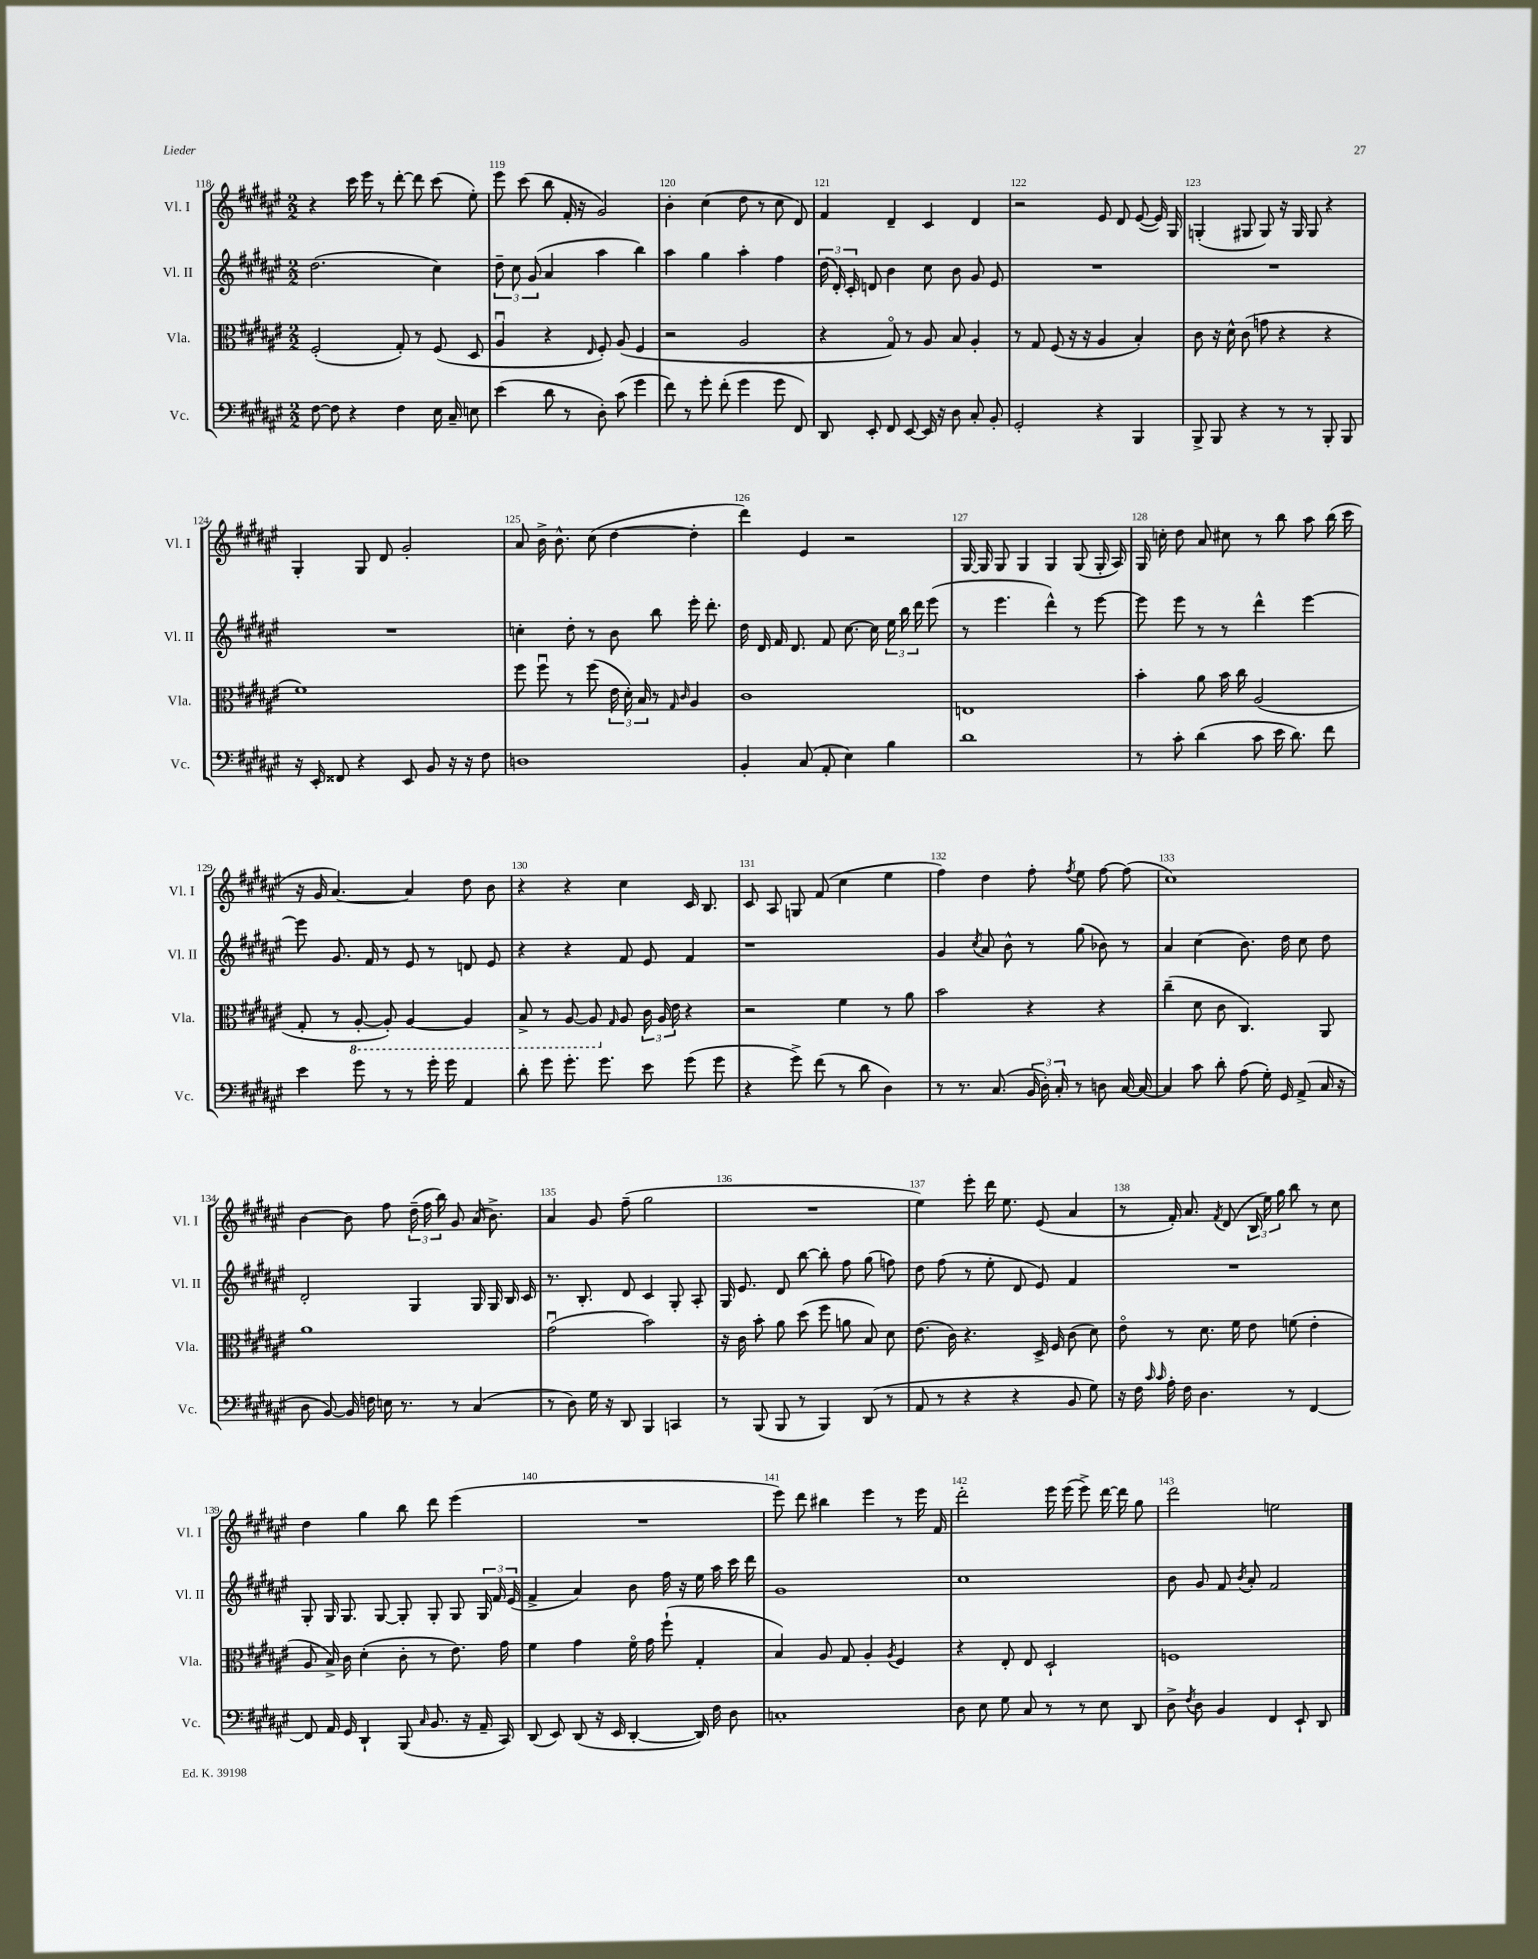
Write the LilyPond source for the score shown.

<<
\new StaffGroup <<
\new Staff = "s0" \with { instrumentName = "Vl. I" shortInstrumentName = "Vl. I" } {
    \clef treble \key fis \major \numericTimeSignature \time 2/2
    \autoBeamOff r4 cis'''16 eis'''16 r8 dis'''8~-. dis'''8 cis'''8( eis''8-.) |
    eis'''8 cis'''8( b''8 fis'16-. r16 gis'2) |
    b'4-. cis''4( dis''8 r8 cis''8 dis'8) |
    fis'4 dis'4-- cis'4 dis'4 |
    r2 eis'8 dis'8 eis'8~( eis'16) gis16 |
    g4-.( gis8 gis8) r16 gis16 gis8 r4 |
    gis4-. gis8 dis'8 gis'2-. |
    ais'8 b'16-> b'8.-^ cis''8( dis''4~ dis''4-. |
    dis'''4) eis'4 r2 |
    gis16~ gis16 gis8 gis4 gis4 gis8( gis16-. ais16) |
    gis16 c''16-. dis''8 ais'8 cis''8 r8 b''8 ais''8 b''16( cis'''16 |
    r16 gis'16 ais'4.~) ais'4 dis''8 b'8 |
    r4 r4 cis''4 cis'16 b8. |
    cis'8 ais8 g8 fis'8( cis''4 eis''4 |
    fis''4) dis''4 fis''8-. \acciaccatura { fis''8 } eis''8 fis''8~ fis''8( |
    cis''1) |
    b'4~ b'8 fis''8 \tuplet 3/2 { dis''16--( fis''16 b''16) } gis'8 ais'16( b'8.->) |
    ais'4 gis'8 fis''8--( gis''2 |
    R1 |
    eis''4) eis'''8-. dis'''16 eis''8. eis'8( ais'4 |
    r8 fis'16-.) ais'8. \acciaccatura { fis'8 } dis'8( \tuplet 3/2 { b16 eis''16) gis''16 } b''8 r8 cis''8 |
    dis''4 gis''4 b''8 dis'''8 eis'''4( |
    R1 |
    eis'''8) dis'''8 bis''4 eis'''4 r8 eis'''16 fis'16 |
    dis'''2-. eis'''16 eis'''16( eis'''8->) dis'''16~ dis'''16 gis''8 |
    dis'''2 e''2 \bar "|." |
}
\new Staff = "s1" \with { instrumentName = "Vl. II" shortInstrumentName = "Vl. II" } {
    \clef treble \key fis \major \numericTimeSignature \time 2/2
    \autoBeamOff dis''2.( cis''4) |
    \tuplet 3/2 { dis''8-- cis''8 gis'8( } ais'4 ais''4 b''4) |
    ais''4 gis''4 ais''4-. fis''4 |
    \tuplet 3/2 { dis''16( dis'16-.) cis'16-. } d'8 b'4 cis''8 b'8 gis'8 eis'8 |
    R1 |
    R1 |
    R1 |
    c''4-. dis''8-. r8 b'8 b''8 eis'''16-. dis'''8.-. |
    dis''16 dis'16 fis'16 dis'8. fis'8 cis''8.~ cis''16 \tuplet 3/2 { eis''16 b''16 dis'''16 } eis'''8( |
    r8 eis'''4. dis'''4-^) r8 eis'''8~ |
    eis'''8 eis'''8 r8 r8 dis'''4-^ eis'''4~ |
    eis'''8 gis'8. fis'16 r8 eis'8 r8 d'8 eis'8 |
    r4 r4 fis'8 eis'8 fis'4 |
    r1 |
    gis'4 \acciaccatura { cis''8 } ais'8 b'8-^ r8 gis''8( bes'8) r8 |
    ais'4 cis''4( b'8.) dis''16 cis''8 dis''8 |
    dis'2-. gis4 gis16 gis16 b16 cis'16 |
    r8. b8.-. dis'8 cis'4 gis8-. ais8-. |
    gis16 eis'8. dis'8 b''8~ b''8-. fis''8 gis''8( f''8) |
    dis''8 fis''8( r8 eis''8-. dis'8 eis'8) fis'4 |
    R1 |
    gis8-. gis16 gis8. gis8~ gis8-. gis8-. gis8 \tuplet 3/2 { gis16 fis'16 eis'16( } |
    fis'4-> ais'4) b'8 fis''16 r16 eis''16 ais''16 cis'''16 dis'''16 |
    gis'1 |
    cis''1 |
    b'8 gis'8 fis'8 \acciaccatura { b'8 } ais'8-. fis'2 \bar "|." |
}
\new Staff = "s2" \with { instrumentName = "Vla." shortInstrumentName = "Vla." } {
    \clef alto \key fis \major \numericTimeSignature \time 2/2
    \autoBeamOff fis2-.( gis8-.) r8 fis8( dis8 |
    ais4\downbow r4 \grace { eis16 } fis8-.) ais8( fis4 |
    r2 ais2 |
    r4 gis8\flageolet) r8 ais8 b8 ais4-. |
    r8 gis8 fis8( r16 r16 ais4 b4-.) |
    cis'8 r16 dis'16-^ cis'8( g'8 r4 r4 |
    fis'1) |
    fis''8 fis''8\downbow r8 fis''8( \tuplet 3/2 { eis'16 dis'16-.) b16 } r8 \grace { gis16 cis'16 } ais4 |
    cis'1 |
    e1 |
    b'4-. ais'8 b'16 cis''16 ais2( |
    gis8-. r8 \ottava #-1 ais,8~-. ais,8-.) ais,4~ ais,4 |
    b,8-> r8 ais,8~ ais,8 \ottava #0 \grace { gis16 } ais8 \tuplet 3/2 { cis'16 ais16 eis'16 } r4 |
    r2 fis'4 r8 ais'8 |
    b'2 r4 r4 |
    cis''4--( dis'8 cis'8 cis4.) ais,8 |
    ais'1 |
    gis'2\downbow( b'2) |
    r16 cis'16 b'8-. ais'8 dis''8( fis''8 a'8 b8) dis'8 |
    eis'8.( cis'16) r4. dis16-> fis16 cis'8( dis'8) |
    eis'8\flageolet r8 dis'8. fis'16 eis'8 f'8( eis'4-. |
    ais8 b16->) cis'16 dis'4-.( cis'8-. r8 eis'8.) gis'16 |
    fis'4 gis'4 fis'16\flageolet gis'16 fis''8-!( gis4-. |
    b4) ais8 gis8 ais4-. \acciaccatura { ais8 } fis4 |
    r4 eis8-. eis8 dis2-! |
    f1 \bar "|." |
}
\new Staff = "s3" \with { instrumentName = "Vc." shortInstrumentName = "Vc." } {
    \clef bass \key fis \major \numericTimeSignature \time 2/2
    \autoBeamOff fis8~ fis8 r4 fis4 eis16 cis16-- e8 |
    eis'4( dis'8 r8 dis8-.) cis'8( gis'4 |
    fis'8) r8 gis'8-. fis'8-.( gis'4 gis'8 fis,8) |
    dis,8 eis,8-. fis,8 eis,8~ eis,16 r16 dis8 cis8-. b,8-. |
    gis,2-. r4 b,,4 |
    b,,8-> b,,8 r4 r8 r8 b,,8-. b,,8 |
    r16 eis,16-. fisis,8 r4 eis,8 b,8 r16 r16 fis8 |
    d1 |
    b,4-. cis8( ais,8-. eis4) b4 |
    dis'1 |
    r8 cis'8-. dis'4( cis'8 eis'16 dis'8.) fis'8 |
    eis'4 gis'8 r8 r8 gis'16-. gis'16 ais,4 |
    dis'8-. gis'8 gis'8.-. gis'8. eis'8 gis'8( gis'8 |
    r4 gis'8->) fis'8( r8 dis'8 dis4) |
    r8 r8. cis8.( \tuplet 3/2 { b,16 dis16-.) cis16-. } r8 d8 cis16~ cis16~ |
    cis4 cis'8 dis'8-. ais8( gis16-.) gis,16 ais,8->( cis16 r16 |
    dis8 b,8~) b,16 f16 e16 r8. r8 cis4( |
    r8 dis8) gis16 r16 dis,8 b,,4 c,4 |
    r8 b,,8( b,,8 r8 b,,4) dis,8( r8 |
    ais,8 r8 r4 r4 b,8 gis8) |
    r16 fis16 \grace { cis'16 cis'16 } ais16-. fis16 dis4. r8 fis,4~ |
    fis,8 ais,16 gis,16 dis,4-! b,,8( \grace { cis16 } b,8. r16 ais,16-- cis,16) |
    dis,8( eis,8) dis,8( r16 eis,16 dis,4~-. dis,16) fis16 dis8 |
    c1-. |
    dis8 eis8 gis8 cis8 r8 r8 eis8 dis,8 |
    dis8-> \acciaccatura { fis8 } dis8 b,4 fis,4 eis,8-! dis,8 \bar "|." |
}
>>
>>
\layout { \context { \Score currentBarNumber = #118 \override BarNumber.break-visibility = ##(#f #t #t) barNumberVisibility = #all-bar-numbers-visible } }
